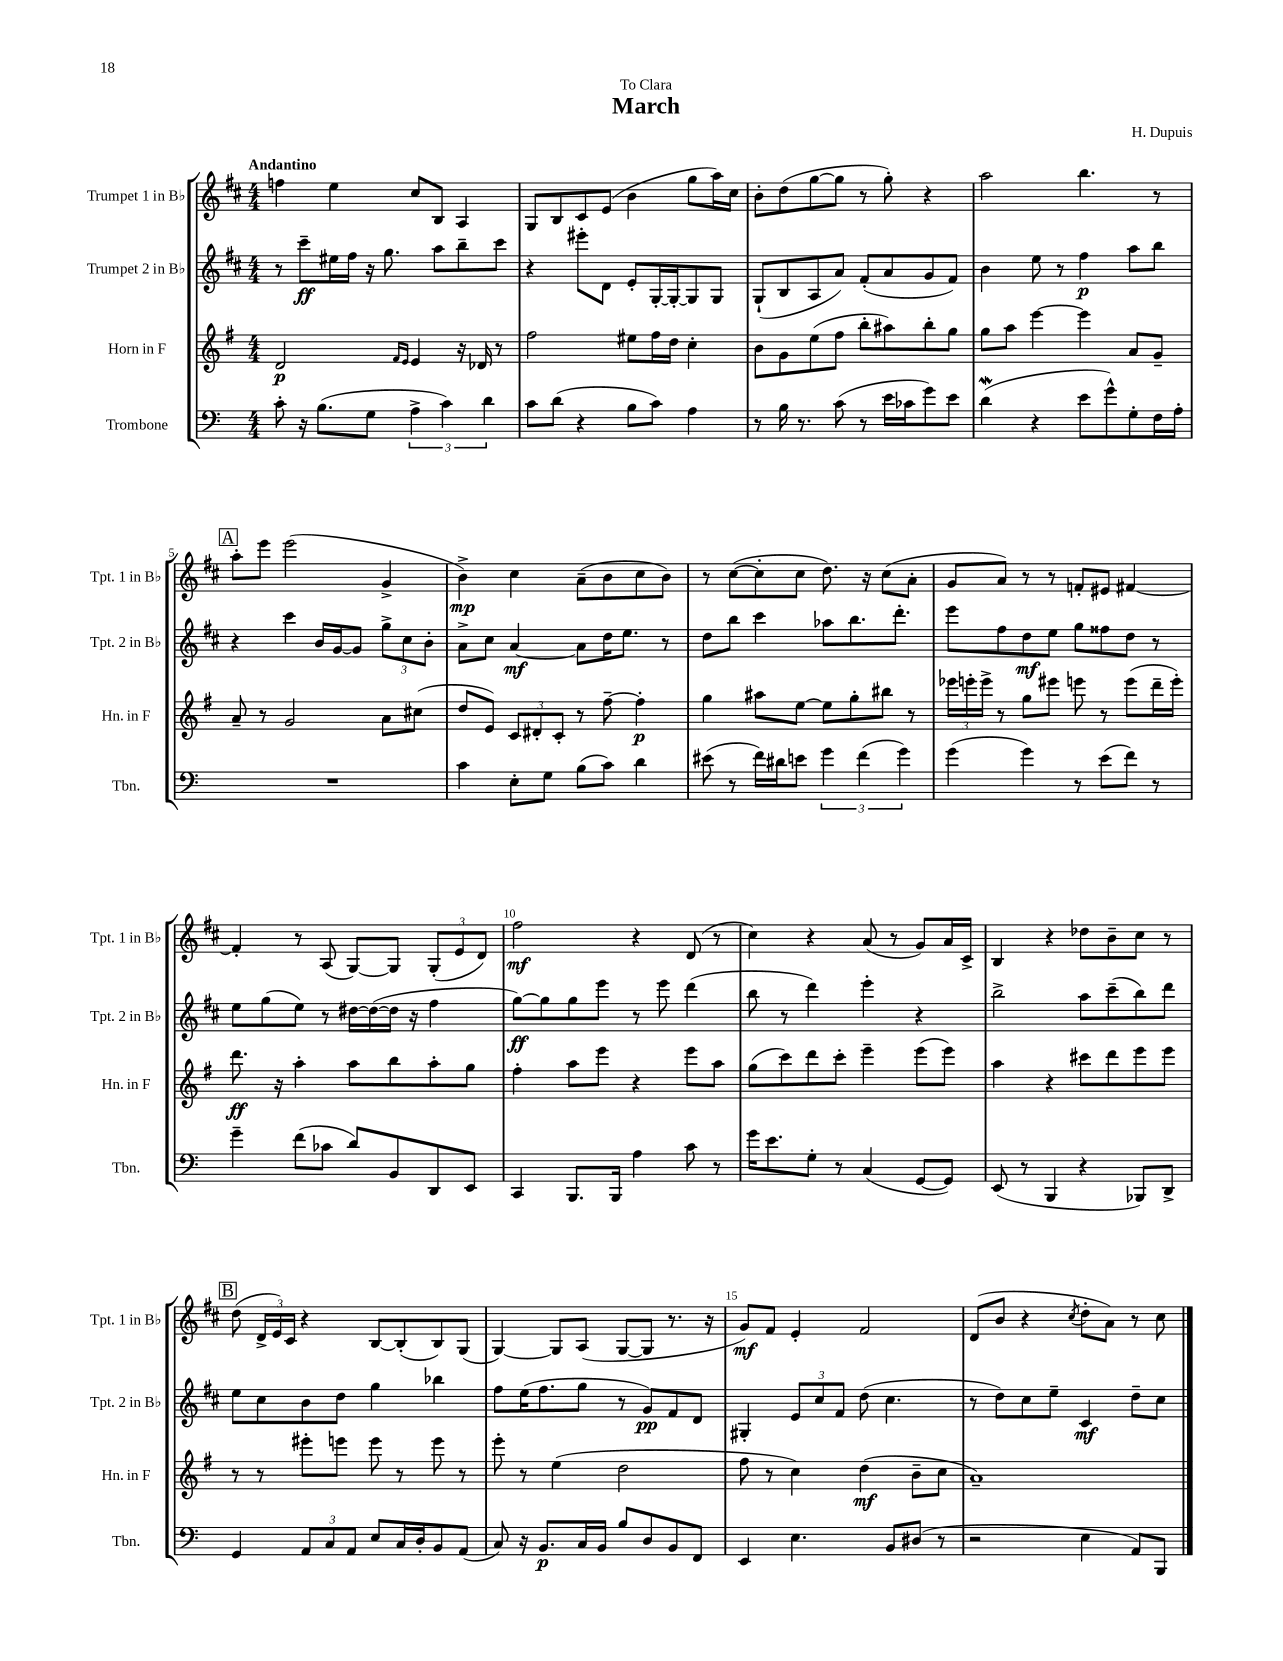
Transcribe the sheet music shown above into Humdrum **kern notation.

**kern	**kern	**kern	**kern
*staff4	*staff3	*staff2	*staff1
*clefF4	*clefG2	*clefG2	*clefG2
*k[]	*k[f#]	*k[f#c#]	*k[f#c#]
*M4/4	*M4/4	*M4/4	*M4/4
8c'	2d	8r	4ff
16r	.	8ccc#~	.
(8.B	.	.	.
.	.	16ee#	4ee
.	.	16ff#	.
8G	.	16r	.
.	.	8.gg	.
.	16qqf#	.	.
.	16qqe	.	.
6A^	4e	.	8cc#
.	.	8aa	8B
6c)	.	.	.
.	16r	8bb~	4A
.	16d-	.	.
6d	.	.	.
.	8r	8ccc#	.
=	=	=	=
8c	2ff#	4r	8G
(8d	.	.	8B
4r	.	8eee#'	8c#
.	.	8d	(8e
8B	8ee#	8e'	4b
8c)	16ff#	[16G'	.
.	16dd	16G'_	.
4A	4cc'	8G]	8gg
.	.	8G	16aa)
.	.	.	16cc#
=	=	=	=
8r	8b	(8G`	8b'
16B	8g	8B	(8dd
8.r	.	.	.
.	(8ee	8A	[8gg
(8c	8ff#	8a)	8gg]
8r	8bb'	(8f#'	8r
16e	8aa#)	8a	8gg')
16c-	.	.	.
8g)	8bb'	8g	4r
8e	8gg	8f#)	.
=	=	=	=
(4d	8gg	4b	2aa
.	8aa	.	.
4r	[4eee	8ee	.
.	.	8r	.
8e	4eee]	4ff#	4.bb
8g^^)	.	.	.
8G'	8a	8aa	.
16F	8g~	8bb	8r
16A'	.	.	.
=	=	=	=
1r	8a~	4r	8aa'
.	8r	.	8eee
.	2g	4ccc#	(2eee
.	.	16b	.
.	.	[16g	.
.	.	8g]	.
.	8a	12gg^	4g^
.	.	12cc#	.
.	(8cc#	.	.
.	.	12b'	.
=	=	=	=
4c	8dd	8a^	4b^)
.	8e)	8cc#	.
8E'	12c	[4a	4cc#
.	12d#'	.	.
8G	.	.	.
.	12c'	.	.
(8B	8r	8a]	(8a~
8c)	[8ff#~	16dd	8b
.	.	8.ee	.
4d	4ff#']	.	8cc#
.	.	8r	8b)
=	=	=	=
(8e#	4gg	8dd	8r
8r	.	8bb	([8cc#
16f)	8aa#	4ccc#	8cc#']
16d#	.	.	.
8e	[8ee	.	8cc#
6g	8ee]	8aa-	8.dd)
.	8gg'	8.bb	.
(6f	.	.	.
.	.	.	16r
.	8bb#	.	(8cc#
.	.	8.ddd'	.
6g)	.	.	.
.	8r	.	8a'
=	=	=	=
(4g	24eee-	8eee	8g
.	24eee'	.	.
.	24eee^	.	.
.	8r	8ff#	8a)
4g)	8gg	8dd	8r
.	8eee#	8ee	8r
8r	8eee	8gg	8f'
(8e	8r	8ff##	8e#
8f)	(8eee	8dd	[4f#
8r	16ddd~	8r	.
.	16eee')	.	.
=	=	=	=
4g~	8.ddd	8ee	4f#']
.	.	(8gg	.
.	16r	.	.
(8f	4aa'	8ee)	8r
8c-	.	8r	(8A
8d)	8aa	[16dd#	[8G)
.	.	(16dd#_	.
8BB	8bb	16dd#]	8G]
.	.	16r	.
8DD	8aa'	4ff#	(12G'
.	.	.	12e
8EE	8gg	.	.
.	.	.	12d)
=	=	=	=
4CC	4ff#'	[8gg)	2ff#
.	.	8gg]	.
8.BBB	8aa	8gg	.
.	8eee	8eee	.
16BBB	.	.	.
4A	4r	8r	4r
.	.	8eee	.
8c	8eee	(4ddd	(8d
8r	8aa	.	8r
=	=	=	=
16g	(8gg	8bb	4cc#)
8.e	.	.	.
.	8ccc)	8r	.
8G'	8ddd	4ddd)	4r
8r	8ccc'	.	.
(4C	4eee~	4eee'	(8a
.	.	.	8r
[8GG	(8eee	4r	8g)
8GG])	8eee)	.	16a
.	.	.	16c#^
=	=	=	=
(8EE	4aa	2bb^	4B
8r	.	.	.
4BBB	4r	.	4r
4r	8ccc#	8aa	8dd-
.	8ddd	(8ccc#~	8b~
8BBB-)	8eee	8bb)	8cc#
8DD^	8eee	8ddd	8r
=	=	=	=
4GG	8r	8ee	(8dd
.	8r	8cc#	24d^
.	.	.	24e)
.	.	.	24c#
12AA	8eee#'	8b	4r
12C	.	.	.
.	8eee	8dd	.
12AA	.	.	.
8E	8eee	4gg	[8B
16C	8r	.	(8B']
16D'	.	.	.
8BB	8eee	4bb-	8B)
(8AA	8r	.	(8G
=	=	=	=
8C)	8eee'	8ff#	[4G)
16r	8r	(16ee	.
8.BB	.	8.ff#	.
.	(4ee	.	8G]
16C	.	8gg	(8A
16BB	.	.	.
8B	2dd	8r	[8G
8D	.	8g)	8G]
8BB	.	8f#	8.r
8FF	.	8d	.
.	.	.	16r
=	=	=	=
4EE	8ff#	4G#'	8g)
.	8r	.	8f#
4.E	4cc)	12e	4e'
.	.	12cc#	.
.	.	12f#	.
.	(4dd	(8dd	2f#
8BB	.	4.cc#	.
(8D#	8b~	.	.
8r	8cc	.	.
=	=	=	=
2r	1a~)	8r	(8d
.	.	8dd)	8b
.	.	8cc#	4r
.	.	8ee~	.
.	.	.	8qcc#
4E	.	4c#	8dd'
.	.	.	8a)
8AA)	.	8dd~	8r
8BBB	.	8cc#	8cc#
==	==	==	==
*-	*-	*-	*-
